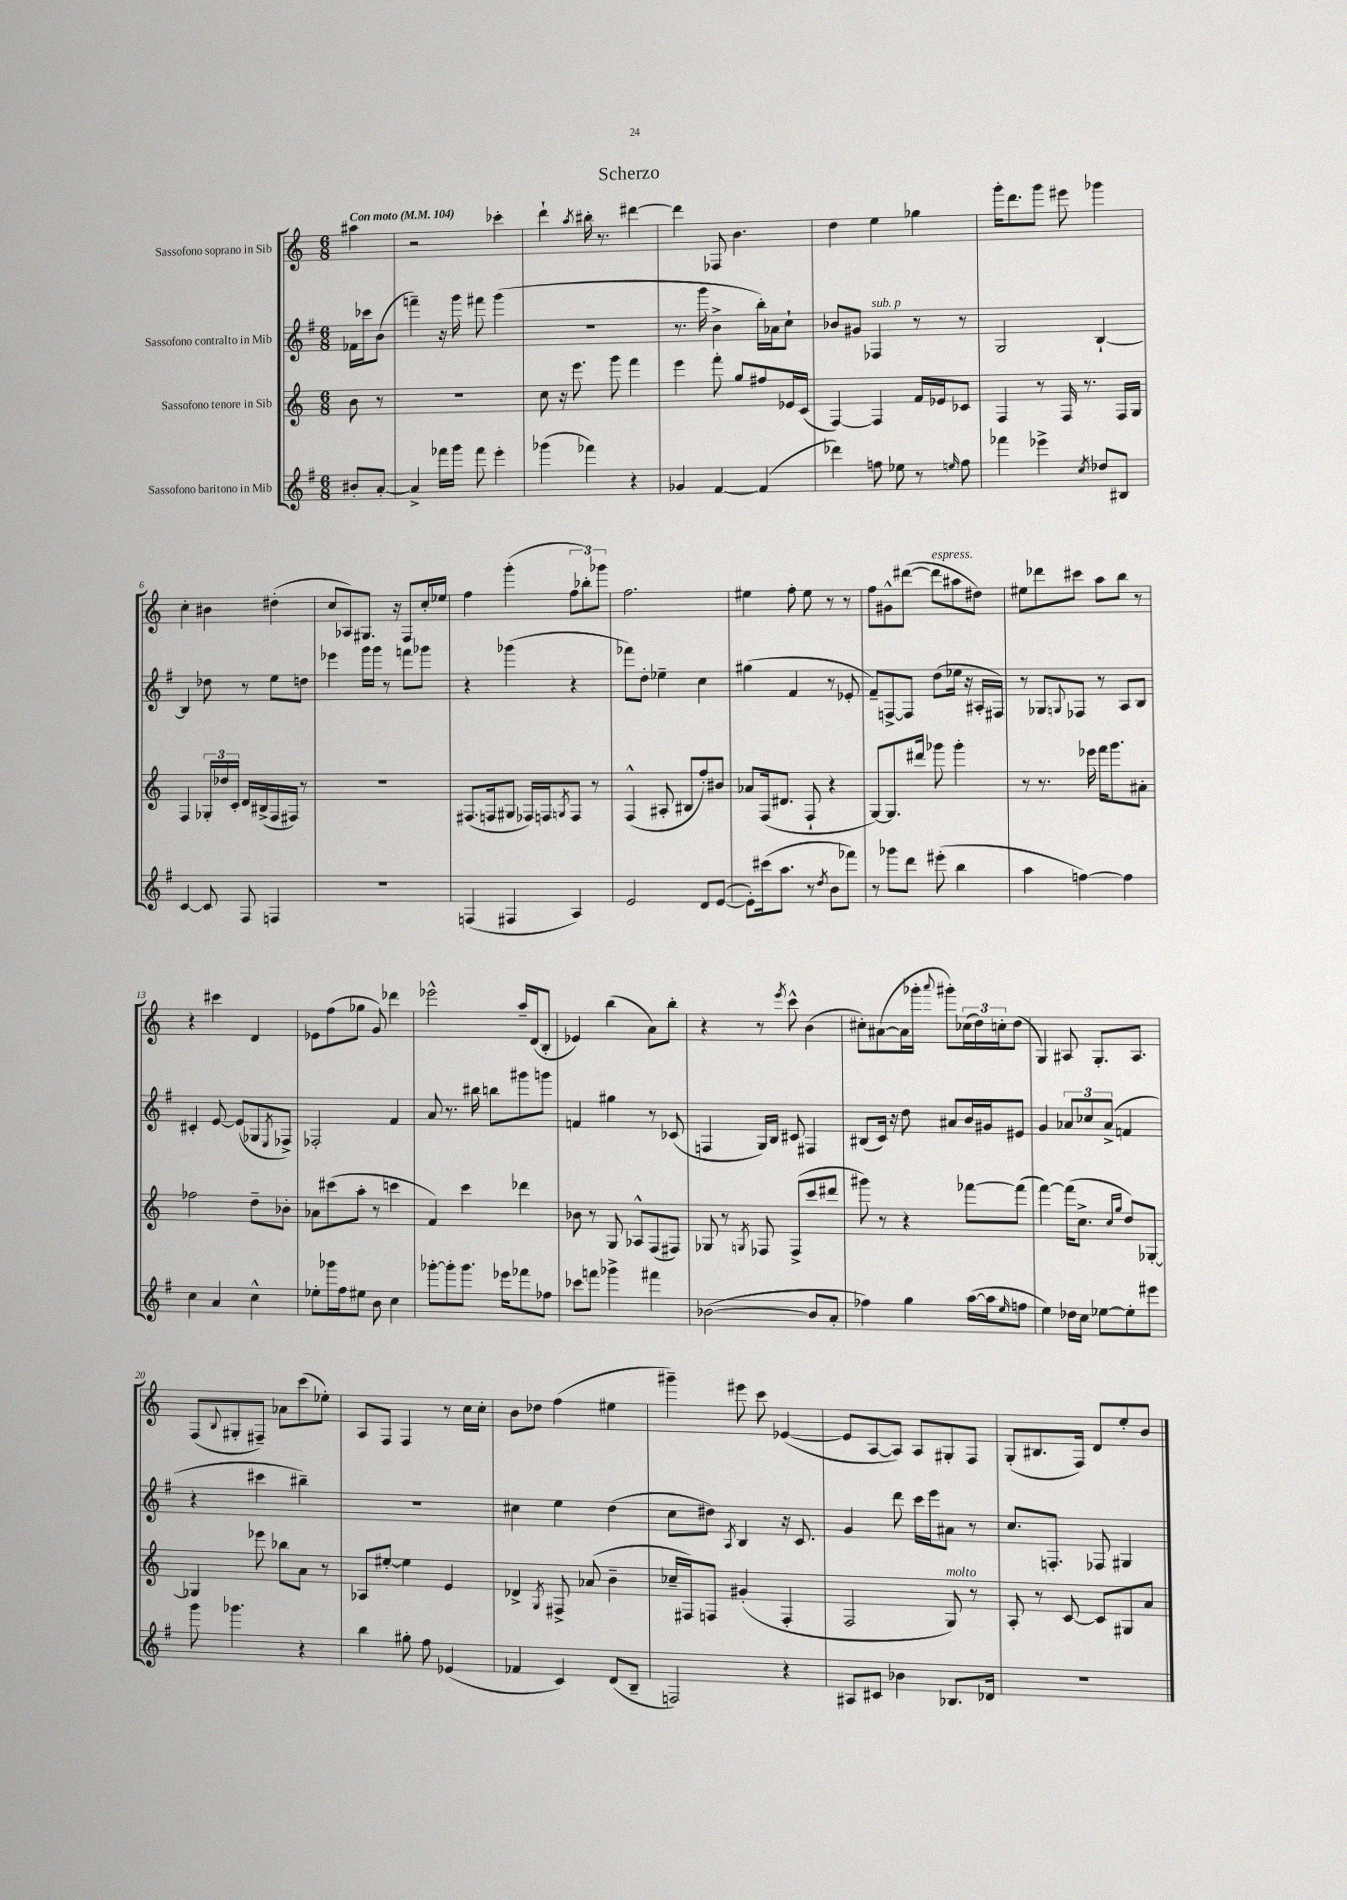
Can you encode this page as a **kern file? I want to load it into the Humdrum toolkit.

**kern	**kern	**kern	**kern
*staff4	*staff3	*staff2	*staff1
*clefG2	*clefG2	*clefG2	*clefG2
*k[f#]	*k[]	*k[f#]	*k[]
*M6/8	*M6/8	*M6/8	*M6/8
*MM104	*MM104	*MM104	*MM104
8b#'	8b	16f-	4aa#
.	.	16ccc-	.
[8a'	8r	(8b	.
=	=	=	=
4a^]	2.r	4fff~)	2r
16fff-	.	16r	.
16ggg	.	16ggg	.
8fff-	.	8fff#	.
4eee'	.	(4ggg	4ccc-'
=	=	=	=
(4ggg-	8cc	2.r	4ddd`
.	16r	.	.
.	8.eee	.	.
.	.	.	8qaa
4fff-)	.	.	16bb#'
.	.	.	8.r
.	8ggg	.	.
4r	4fff	.	[4ddd#
=	=	=	=
4g-	4eee	8.r	4ddd#]
.	.	16ggg	.
[4f#	8fff'	4b^	8F-
.	8gg	.	4.b
(4f#]	8ff#	16bb')	.
.	.	16a-	.
.	16e-	8cc`	.
.	(16c	.	.
=	=	=	=
4ddd-)	[4F)	8b-	4dd
.	.	8g#	.
8ff	4F]	4F-	4ee
8ee-	.	.	.
8r	16f	8r	4gg-
.	16e-	.	.
16qqee	.	.	.
8ff	8c-	8r	.
=	=	=	=
4fff-	4F	2G	16ggg'
.	.	.	8.ddd
4eee-^	8r	.	8ggg
.	16F	.	8eee#
.	8.r	.	.
8qcc	.	.	.
8dd-	.	[4B`	4ggg-
8B#	16F	.	.
.	16G	.	.
=	=	=	=
[4c	4F	4B]	4cc'
8c]	24G-'	8dd-	4b#
.	24dd-	.	.
.	24c'	.	.
8F#	16d	8r	.
.	(16B#^	.	.
4F	16F	8ee	(4dd#'
.	16F#)	.	.
.	8r	8dd	.
=	=	=	=
2.r	2.r	4eee-	8cc
.	.	.	8A-)
.	.	16ggg	8.G#
.	.	16ggg	.
.	.	8r	.
.	.	.	16r
.	.	8fff	8F
.	.	8ggg-	16cc'
.	.	.	16ee-
=	=	=	=
(4F	(8.F#	4r	4ff
.	16F	.	.
4F#	8G#	(4ggg-	(4ggg'
.	16F-)	.	.
.	16F	.	.
.	8qG	.	.
4A)	8F	4r	12ff
.	.	.	12bb-')
.	8r	.	.
.	.	.	12ggg-
=	=	=	=
2e	(4F^^	8fff-)	2.ff
.	.	8dd'	.
.	8A#'	4ee-~	.
.	8B#	.	.
8d	8ff')	4cc	.
([8e	8b#	.	.
=	=	=	=
8e'])	8a-	(4gg#	4ee#
(16ccc#	(16F	.	.
8.aa	8.d#	.	.
.	.	4f#	8ff'
8r	8F`	.	8ee#
8qdd	.	.	.
8b	4r	8r	8r
8fff-)	.	8e-'	8r
=	=	=	=
8r	[8G)	8f#~)	8ff
8ggg-	8.G]	[8F^	8g#^^
8ddd	.	8F]	([8ddd#
.	16ddd#	.	.
(8eee#'	8ggg-	(8dd	8ddd#]
4bb	4ggg-'	16ee-	8aa#
.	.	16r	.
.	.	16A#'	8dd#)
.	.	16F#)	.
=	=	=	=
4aa	8r	8r	8ee#
.	8.r	8G-	8ddd-
.	.	8qqG	.
[4ff)	.	8F-	8ccc#
.	16eee-	.	.
.	16fff	8r	8aa
.	8.ggg	.	.
4ff]	.	8A	8bb
.	8a#'	8B	8r
=	=	=	=
4cc	2ff-	4c#'	4r
4a	.	[8e	4ccc#
.	.	(8e]	.
4cc^^	8dd~	8G-	4d
.	.	8qE	.
.	8b-'	8F-^)	.
=	=	=	=
8ee-'	8a-	2F-'	8e-
16ggg-	(8ccc#	.	(8ff
16ff#	.	.	.
8ee#	8aa'	.	8gg-
8b	8r	.	8g)
4cc	4ccc	4f#	4ddd-
=	=	=	=
[8ggg-'	4f)	8a	2eee-^^
8ggg-']	.	8.r	.
8.ggg-	4ccc	.	.
.	.	16bb#	.
.	.	8bb	.
16eee-	.	.	.
8fff-	4ddd-	8ggg#	16aa~
.	.	.	(16d
8ff-	.	8ggg	8B'
=	=	=	=
8ccc-	8b-	4f	4e-)
8fff	8r	.	.
4ggg-^	8G	4gg#	(4bb
.	8A-^^	.	.
4fff#	(8F	8r	8a)
.	8F#)	(8c-	8bb'
=	=	=	=
([2b-	8G-	4F	4r
.	8r	.	.
.	8qG	.	.
.	8F-	16G)	8r
.	.	16B	.
.	.	.	8qeee
.	(8F-^	8c#	8ccc^^
8b-]	8ccc	4F#	(4b
8a'	8ddd#	.	.
=	=	=	=
4ff-)	8ggg#)	(8B#	8cc#')
.	8r	16c)	([8a#
.	.	16r	.
4gg	4r	8dd	16a#]
.	.	.	16ggg-'
.	.	.	8qqaaa
.	.	8a#	8ggg#')
([16aa	[8fff-	16b	(24cc-
.	.	.	24dd)
16aa]	.	16g#	.
.	.	.	24cc'
16qqee	.	.	.
8ff	(8fff-]	8e#	(8dd
=	=	=	=
4ee)	[4fff)	4g	4G)
16dd-	(16fff]	12a-	8A#
16cc	8.cc^	.	.
.	.	12cc-	.
[8ee-	.	.	8.G'
.	.	(12a-^	.
.	16qqcc	.	.
.	16qqgg	.	.
8ee-']	8dd)	4f	.
.	.	.	8.A#
8eee#	[8G-'	.	.
=	=	=	=
8ggg	4G-]	4r	(8F
.	.	.	8qqB
4.ggg-	.	.	8G#'
.	8eee-	4ccc#	8F#~)
.	8bb-	.	8a-
4r	8a	4bb#~)	(8ccc
.	8r	.	8ee-')
=	=	=	=
4bb	8A-	2.r	8A
.	[8ee#'	.	8F
8gg#'	4ee#]	.	4F
8ff#	.	.	.
(4e-	4e	.	8r
.	.	.	16cc
.	.	.	16cc'
=	=	=	=
4f-	4d-^	4cc#	8b
.	.	.	8dd-
.	8qG	.	.
4c)	8F#^	4ee	(4ff
.	(8a-	.	.
(8d	4b~	(4dd	4ee#
8B~	.	.	.
=	=	=	=
2F)	16cc-~	8cc	4ggg#~)
.	16F#)	.	.
.	8F	8dd#)	.
.	.	8qA	.
.	(4g#'	4B	8eee#
.	.	.	8ccc
4r	4F'	16r	([4e-
.	.	8.c	.
=	=	=	=
8A#	2F	4g	8e-]
8c#	.	.	[8A
4b-	.	8ddd	8A])
.	.	16ccc	8A
.	.	16eee	.
8.B-	8G)	8a#	8G#'
.	8r	8r	8F
16d-	.	.	.
=	=	=	=
2.r	8A'	8.cc	(8G'
.	8r	.	8.B#
.	.	8.F'	.
.	[8c	.	.
.	.	.	16F)
.	8c]	8F-	8d
.	8G#	4G#	8ee'
.	8a	.	8b
==	==	==	==
*-	*-	*-	*-
